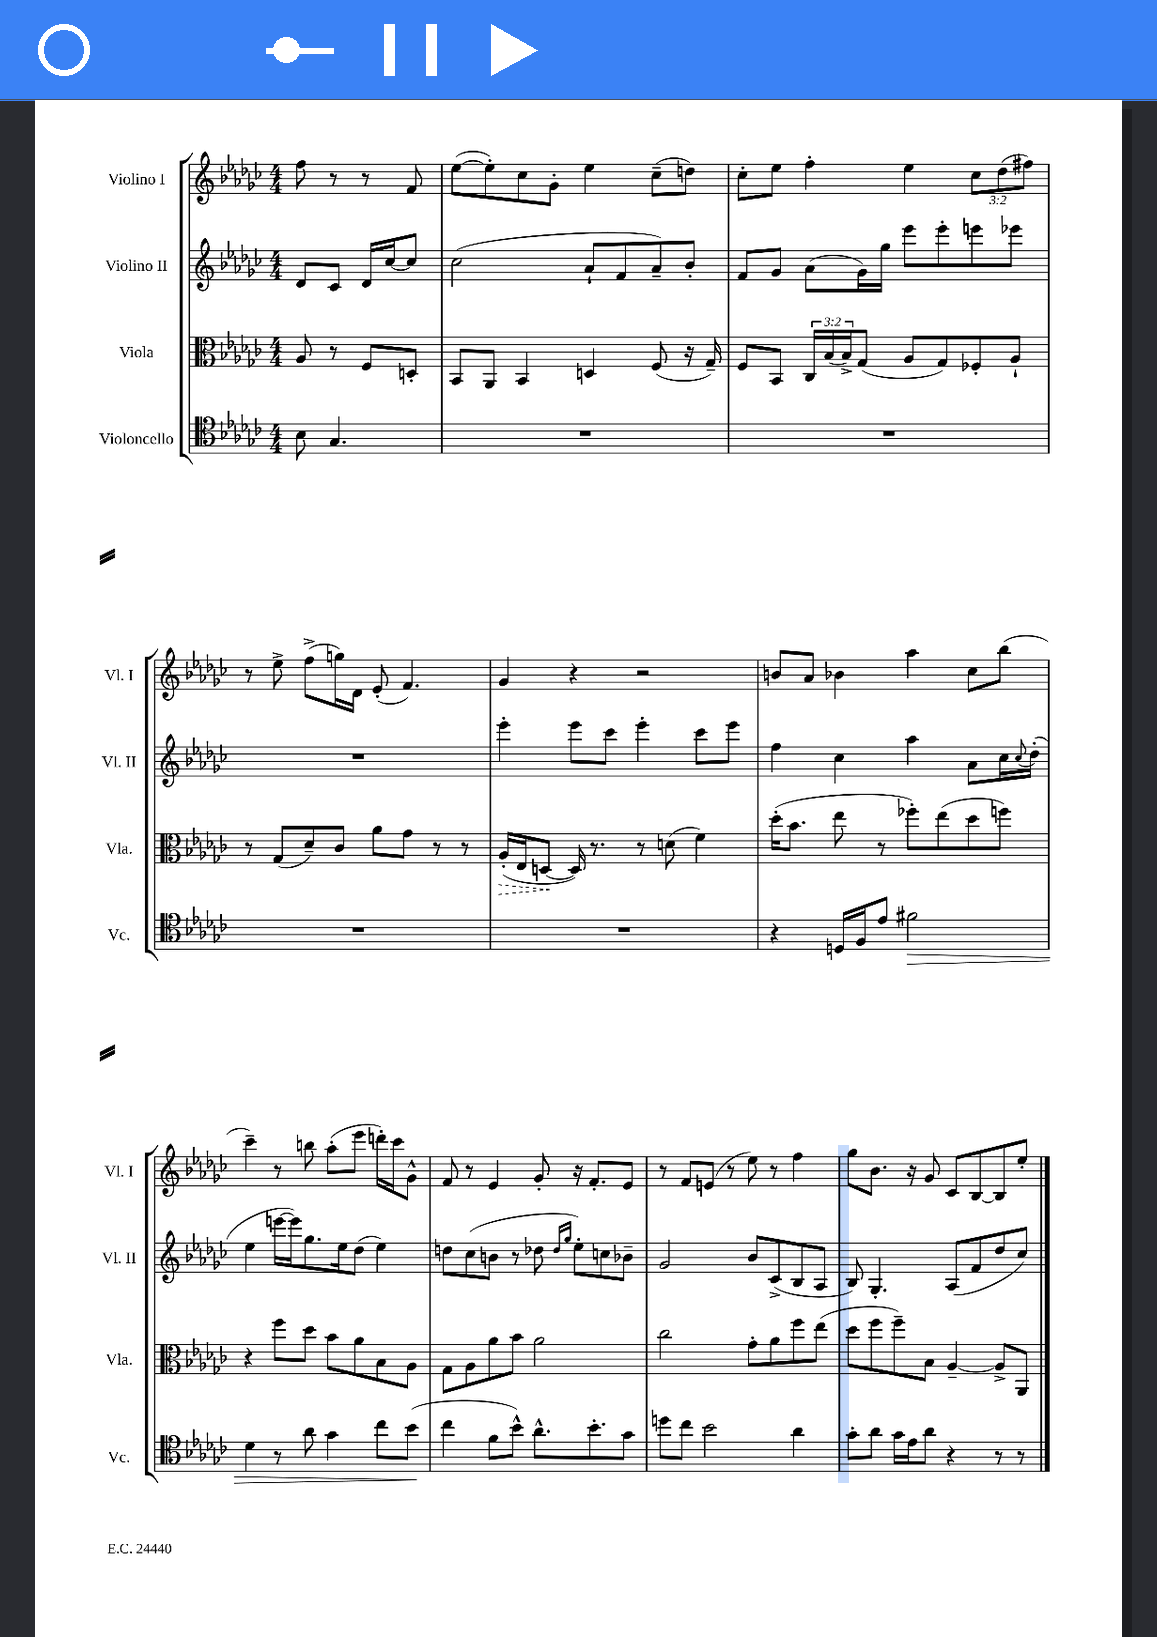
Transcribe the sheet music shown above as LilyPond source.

<<
\new StaffGroup <<
\new Staff = "s0" \with { instrumentName = "Violino I" shortInstrumentName = "Vl. I" } {
    \clef treble \key ges \major \numericTimeSignature \time 4/4 \override Staff.TupletNumber.text = #tuplet-number::calc-fraction-text \partial 2
    f''8 r8 r8 f'8 |
    ees''8~( ees''8-.) ces''8 ges'8-. ees''4 ces''8--( d''8) |
    ces''8-. ees''8 f''4-. ees''4 \tuplet 3/2 { ces''8 des''8( fis''8) } |
    r8 ees''8-> f''8->( g''16) des'16 ees'8-.( f'4.) |
    ges'4 r4 r2 |
    b'8 aes'8 bes'4 aes''4 ces''8 bes''8( |
    ces'''4--) r8 b''8 aes''8-.( ees'''8 d'''16-.) ces'''16 ges'8-^ |
    f'8 r8 ees'4 ges'8-. r16 f'8.-. ees'8 |
    r8 f'8 e'8( r8 ees''8) r8 f''4 |
    ges''8 bes'8. r16 ges'8 ces'8 bes8~ bes8 ees''8-. \bar "|." |
}
\new Staff = "s1" \with { instrumentName = "Violino II" shortInstrumentName = "Vl. II" } {
    \clef treble \key ges \major \numericTimeSignature \time 4/4 \partial 2
    des'8 ces'8 des'16 ces''16~ ces''8 |
    ces''2( aes'8-! f'8 aes'8--) bes'8-. |
    f'8 ges'8 aes'8( ges'16) ges''16 ees'''8 ees'''8-. e'''8 ees'''8 |
    R1 |
    ees'''4-. ees'''8 ces'''8 ees'''4-. ces'''8 ees'''8 |
    f''4 ces''4 aes''4 aes'8 ces''16 \appoggiatura { ces''8 } des''16-.( |
    ees''4 e'''16~ e'''16) ges''8. ees''16 des''8( ees''4) |
    d''8 ces''8( b'8 r8 des''8 \grace { des''16 ges''16 } ees''8-.) c''8 bes'8-- |
    ges'2 bes'8 ces'8->( bes8 aes8 |
    bes8) ges4.-. aes8( f'8 des''8 ces''8) \bar "|." |
}
\new Staff = "s2" \with { instrumentName = "Viola" shortInstrumentName = "Vla." } {
    \clef alto \key ges \major \numericTimeSignature \time 4/4 \override Staff.TupletNumber.text = #tuplet-number::calc-fraction-text \partial 2
    aes8 r8 f8 d8-. |
    bes,8 aes,8 bes,4 d4 f8( r16 ges16--) |
    f8 bes,8 \tuplet 3/2 { ces16 bes16( bes16->) } ges8( aes8 ges8) fes8-. aes8-! |
    r8 ges8( des'8--) ces'8 aes'8 ges'8 r8 r8 |
    \once \override Hairpin.style = #'dashed-line aes16-.\>( ees16 d8~\! d16) r8. r8 d'8( f'4) |
    des''16-.( bes'8. ees''8 r8 fes''8-.) ees''8( des''8 f''8) |
    r4 f''8 des''8 bes'8 aes'8 bes8 aes8 |
    ges8 aes8 aes'8 bes'8 aes'2 |
    ces''2 ges'8-. aes'8 f''8 ees''8( |
    des''8 f''8 f''8--) bes8 aes4~-- aes8-> aes,8 \bar "|." |
}
\new Staff = "s3" \with { instrumentName = "Violoncello" shortInstrumentName = "Vc." } {
    \clef tenor \key ges \major \numericTimeSignature \time 4/4 \partial 2
    bes8 ges4. |
    R1 |
    R1 |
    R1 |
    R1 |
    r4 d16 f16 ees'8 fis'2\> |
    des'4 r8 aes'8 ges'4 ces''8 bes'8\!( |
    ces''4 f'8 bes'8-^) aes'8.-^ bes'8.-. ges'8 |
    d''8 ces''8 bes'2 aes'4 |
    ges'8-. aes'8 ges'16 ees'16 aes'8 r4 r8 r8 \bar "|." |
}
>>
>>
\layout { \context { \Score \remove "Bar_number_engraver" } }
